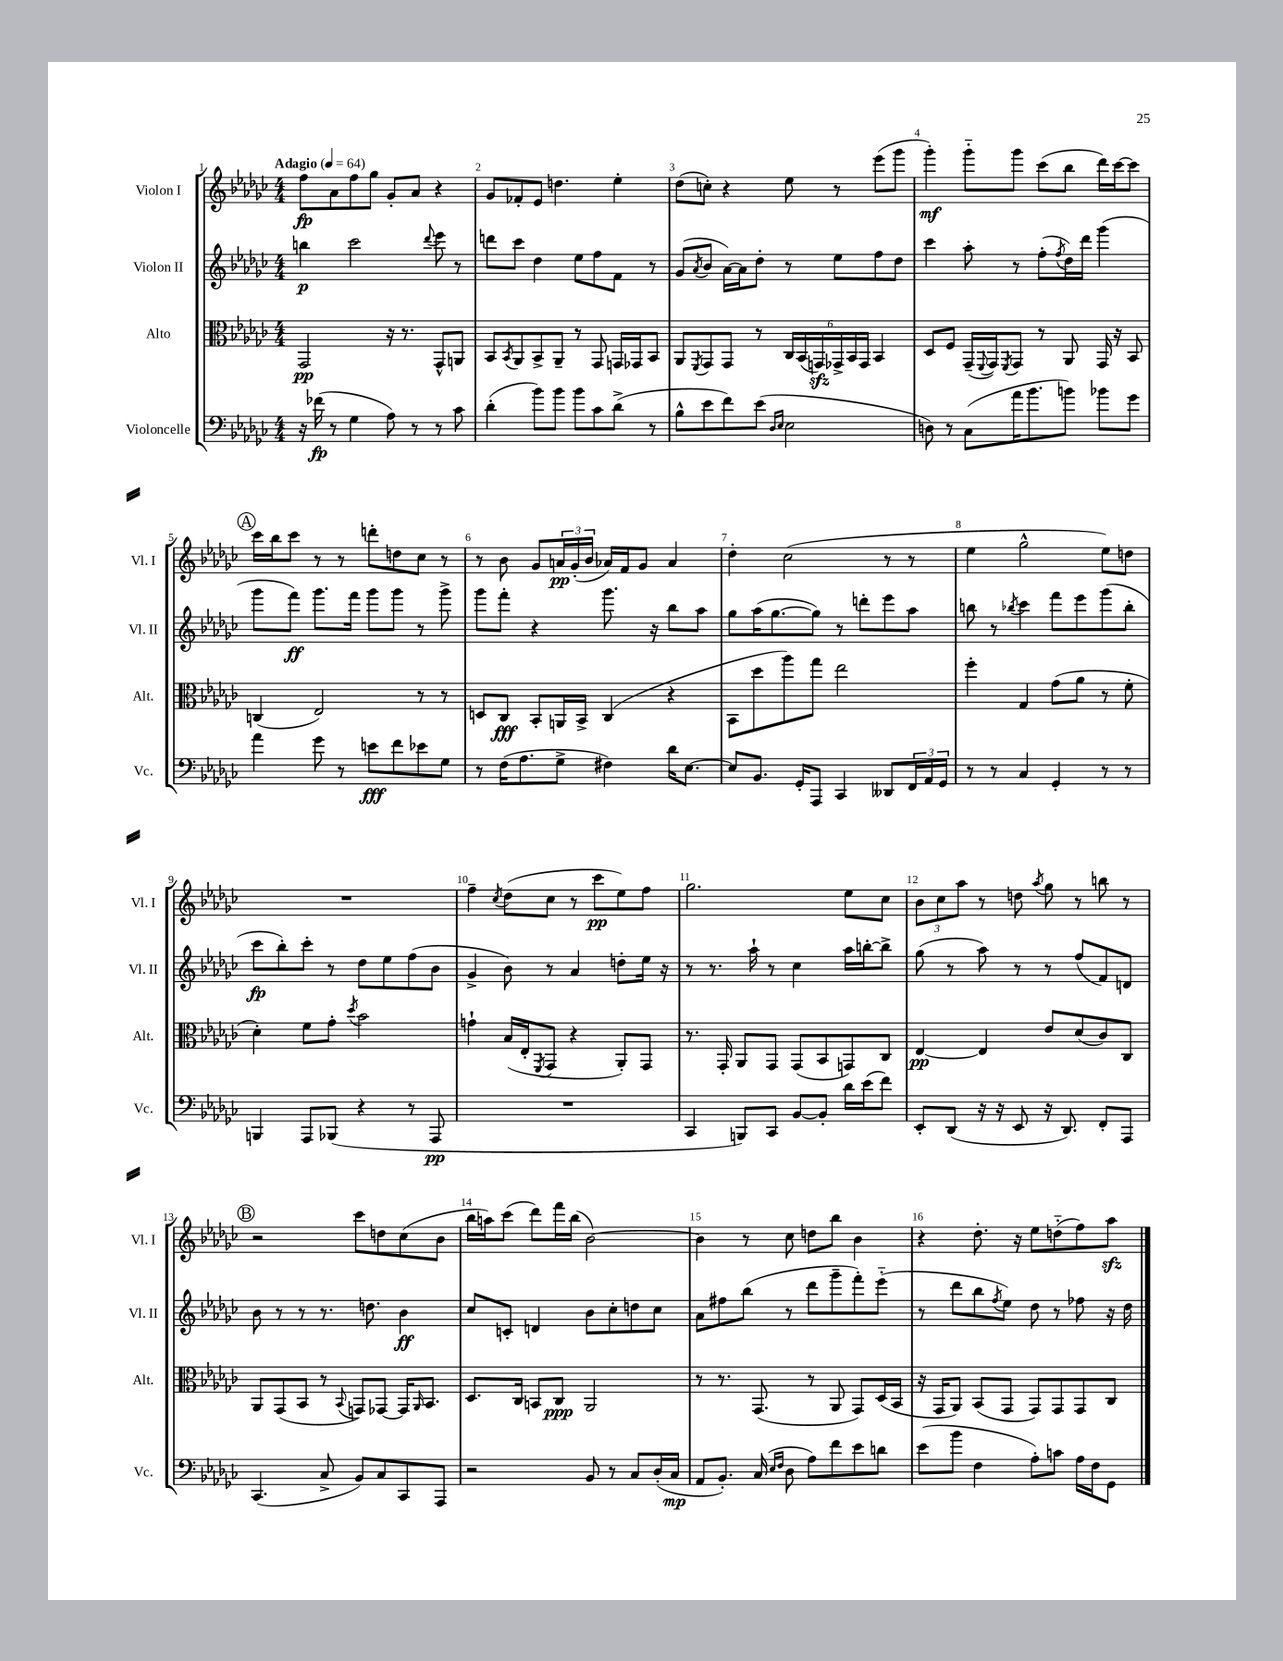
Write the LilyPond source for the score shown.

<<
\new StaffGroup <<
\new Staff = "s0" \with { instrumentName = "Violon I" shortInstrumentName = "Vl. I" } {
    \clef treble \key ges \major \numericTimeSignature \time 4/4 \tempo "Adagio" 4 = 64
    f''8\fp aes'8 f''8 ges''8 ges'8-. aes'8 r4 |
    ges'8 fes'8-. ees'8 d''4. ees''4-. |
    des''8( c''8-.) r4 ees''8 r8 ees'''8( ges'''8 |
    ges'''4-.\mf) ges'''8-_ ges'''8 ces'''8( bes''8 des'''16) ces'''16~ ces'''8 |
    \mark \markup { \circle "A" } ces'''16 bes''16 ces'''8 r8 r8 d'''8-. d''8 ces''8 r8 |
    r8 bes'8 ges'8 \tuplet 3/2 { a'16\pp ges'16-.( bes'16 } aes'16) f'16 ges'8 aes'4 |
    des''4-. ces''2( r8 r8 |
    ees''4 ges''2-^ ees''8) d''8 |
    R1 |
    f''4-- \acciaccatura { ces''8 } des''8( ces''8 r8 ces'''8\pp ees''8) f''8 |
    ges''2. ees''8 ces''8 |
    \tuplet 3/2 { bes'8 ces''8 aes''8 } r8 d''8 \acciaccatura { aes''8 } ges''8 r8 b''8 r8 |
    \mark \markup { \circle "B" } r2 ces'''8 d''8 ces''8( bes'8 |
    bes''16 a''16) ces'''8( des'''8) f'''16 bes''16( bes'2~) |
    bes'4 r8 ces''8 d''8 bes''8 bes'4 |
    r4 des''8.-. r16 ees''8 d''8-_( f''8) aes''8\sfz \bar "|." |
}
\new Staff = "s1" \with { instrumentName = "Violon II" shortInstrumentName = "Vl. II" } {
    \clef treble \key ges \major \numericTimeSignature \time 4/4
    b''4\p ces'''2 \appoggiatura { des'''8 } ees'''8 r8 |
    d'''8 ces'''8 des''4 ees''8 f''8 f'8 r8 |
    ges'8( \acciaccatura { aes'8 } bes'8 aes'16~) aes'16 des''8-. r8 ees''8 f''8 des''8 |
    ces'''4 aes''8-. r8 f''8-.( \acciaccatura { f''8 } des''16) des'''16 ges'''4( |
    \mark \markup { \circle "A" } ges'''8 f'''8\ff) ges'''8. f'''16 ges'''8 ges'''8 r8 ges'''8-> |
    ges'''8 f'''8-. r4 ges'''8. r16 bes''8 aes''8 |
    ges''8 aes''16( ges''8.~ ges''8) r8 d'''8-. ees'''8 aes''8 |
    b''8 r8 \acciaccatura { bes''8 } ces'''4 f'''8 ees'''8 ges'''8( bes''8-. |
    ces'''8\fp bes''8-.) ces'''8-. r8 des''8 ees''8 f''8( bes'8 |
    ges'4-> bes'8) r8 aes'4 d''8-. ees''16 r16 |
    r8 r8. aes''16-! r8 ces''4 aes''16 b''16~-. b''8-> |
    ges''8( r8 aes''8) r8 r8 f''8( f'8) d'8 |
    \mark \markup { \circle "B" } bes'8 r8 r8 r8. d''8. bes'4\ff |
    ces''8 c'8-. d'4 bes'8 ces''8-. d''8 ces''8 |
    aes'8 fis''8 bes''8( r8 des'''8 ges'''8-- f'''8-.) ees'''8-_( |
    r8 des'''8 bes''8 \acciaccatura { f''8 } ees''8) des''8 r8 fes''8 r16 des''16 \bar "|." |
}
\new Staff = "s2" \with { instrumentName = "Alto" shortInstrumentName = "Alt." } {
    \clef alto \key ges \major \numericTimeSignature \time 4/4
    ges,2\pp r16 r8. ges,8-^ a,8 |
    bes,8 \acciaccatura { bes,8 } aes,8 bes,8-> aes,8-- r8 ges,8 g,16 ges,16 bes,8 |
    aes,8 \acciaccatura { f,8 } ges,8 ges,8 r8 \tuplet 6/4 { ces16 bes,16( g,16\sfz) ges,16-> bes,16 ges,16 } bes,4 |
    des8 f8 ges,16--( \appoggiatura { f,8 } ges,16) \acciaccatura { f,8 } ges,8 r8 aes,8 ges,16 r16 bes,8 |
    \mark \markup { \circle "A" } c4( ees2) r8 r8 |
    d8 ces8\fff bes,8-. a,16 bes,16-> ces4( r4 |
    bes,8 des''8 aes''8) ges''8 ees''2 |
    f''4-. ges4 ges'8( aes'8 r8 f'8-. |
    des'4-.) f'8 ges'8-. \acciaccatura { des''8 } bes'2 |
    g'4-! bes16( ees16-. \acciaccatura { f,8 } ges,8 r4 aes,8-.) ges,8 |
    r8. ges,16-. aes,8 ges,8 ges,8( bes,8 g,8) ces8 |
    ees4~\pp ees4 ees'8 des'8( ces'8) ces8 |
    \mark \markup { \circle "B" } aes,8 ges,8( bes,8 r8 \appoggiatura { bes,8 } g,8) ges,8~ ges,16 \grace { aes,16 } bes,8. |
    des8. ces16 b,8 ces8\ppp aes,2 |
    r8 r8. ges,8.( r8 aes,8 ges,8) des16( bes,16 |
    r16 ges,16 aes,8) bes,8( ges,8 ges,8) ges,8 ges,8 ces8 \bar "|." |
}
\new Staff = "s3" \with { instrumentName = "Violoncelle" shortInstrumentName = "Vc." } {
    \clef bass \key ges \major \numericTimeSignature \time 4/4
    r16 fes'16\fp( r8 ges4 aes8) r8 r8 ces'8 |
    des'4-.( bes'8) bes'8 bes'8 ces'8 des'8->( r8 |
    bes8-^ ees'8 f'8) ees'8( \grace { des16 ees16 } ees2 |
    d8) r8 ces8( aes'16 bes'8. b'8) bes'8 ges'8 |
    \mark \markup { \circle "A" } aes'4 ges'8 r8 e'8\fff f'8 ees'8 ges8 |
    r8 f16( aes8. ges8-> fis4) des'16 ees8.~ |
    ees8 bes,8. ges,16-. aes,,8 ces,4 deses,8 \tuplet 3/2 { f,16 aes,16 ges,16 } |
    r8 r8 ces4 ges,4-. r8 r8 |
    b,,4 aes,,8 bes,,8( r4 r8 aes,,8\pp |
    R1 |
    ces,4 b,,8) ces,8 bes,8~ bes,8-. des'16 ees'16( f'8) |
    ees,8-. des,8( r16 r16 ees,8 r16 des,8.) f,8-. aes,,8 |
    \mark \markup { \circle "B" } ces,4.( ces8-> bes,8) ces8 ces,8 aes,,8 |
    r2 bes,8 r8 ces8 des16-.( ces16\mp |
    aes,8 bes,8.-.) ces16( \grace { ees16 f16 } des8 aes8) f'8 ees'8 d'8 |
    ees'8( bes'8 f4 aes8-.) c'8 aes16 f16 ges,8 \bar "|." |
}
>>
>>
\layout { \context { \Score \override BarNumber.break-visibility = ##(#f #t #t) barNumberVisibility = #all-bar-numbers-visible } }
